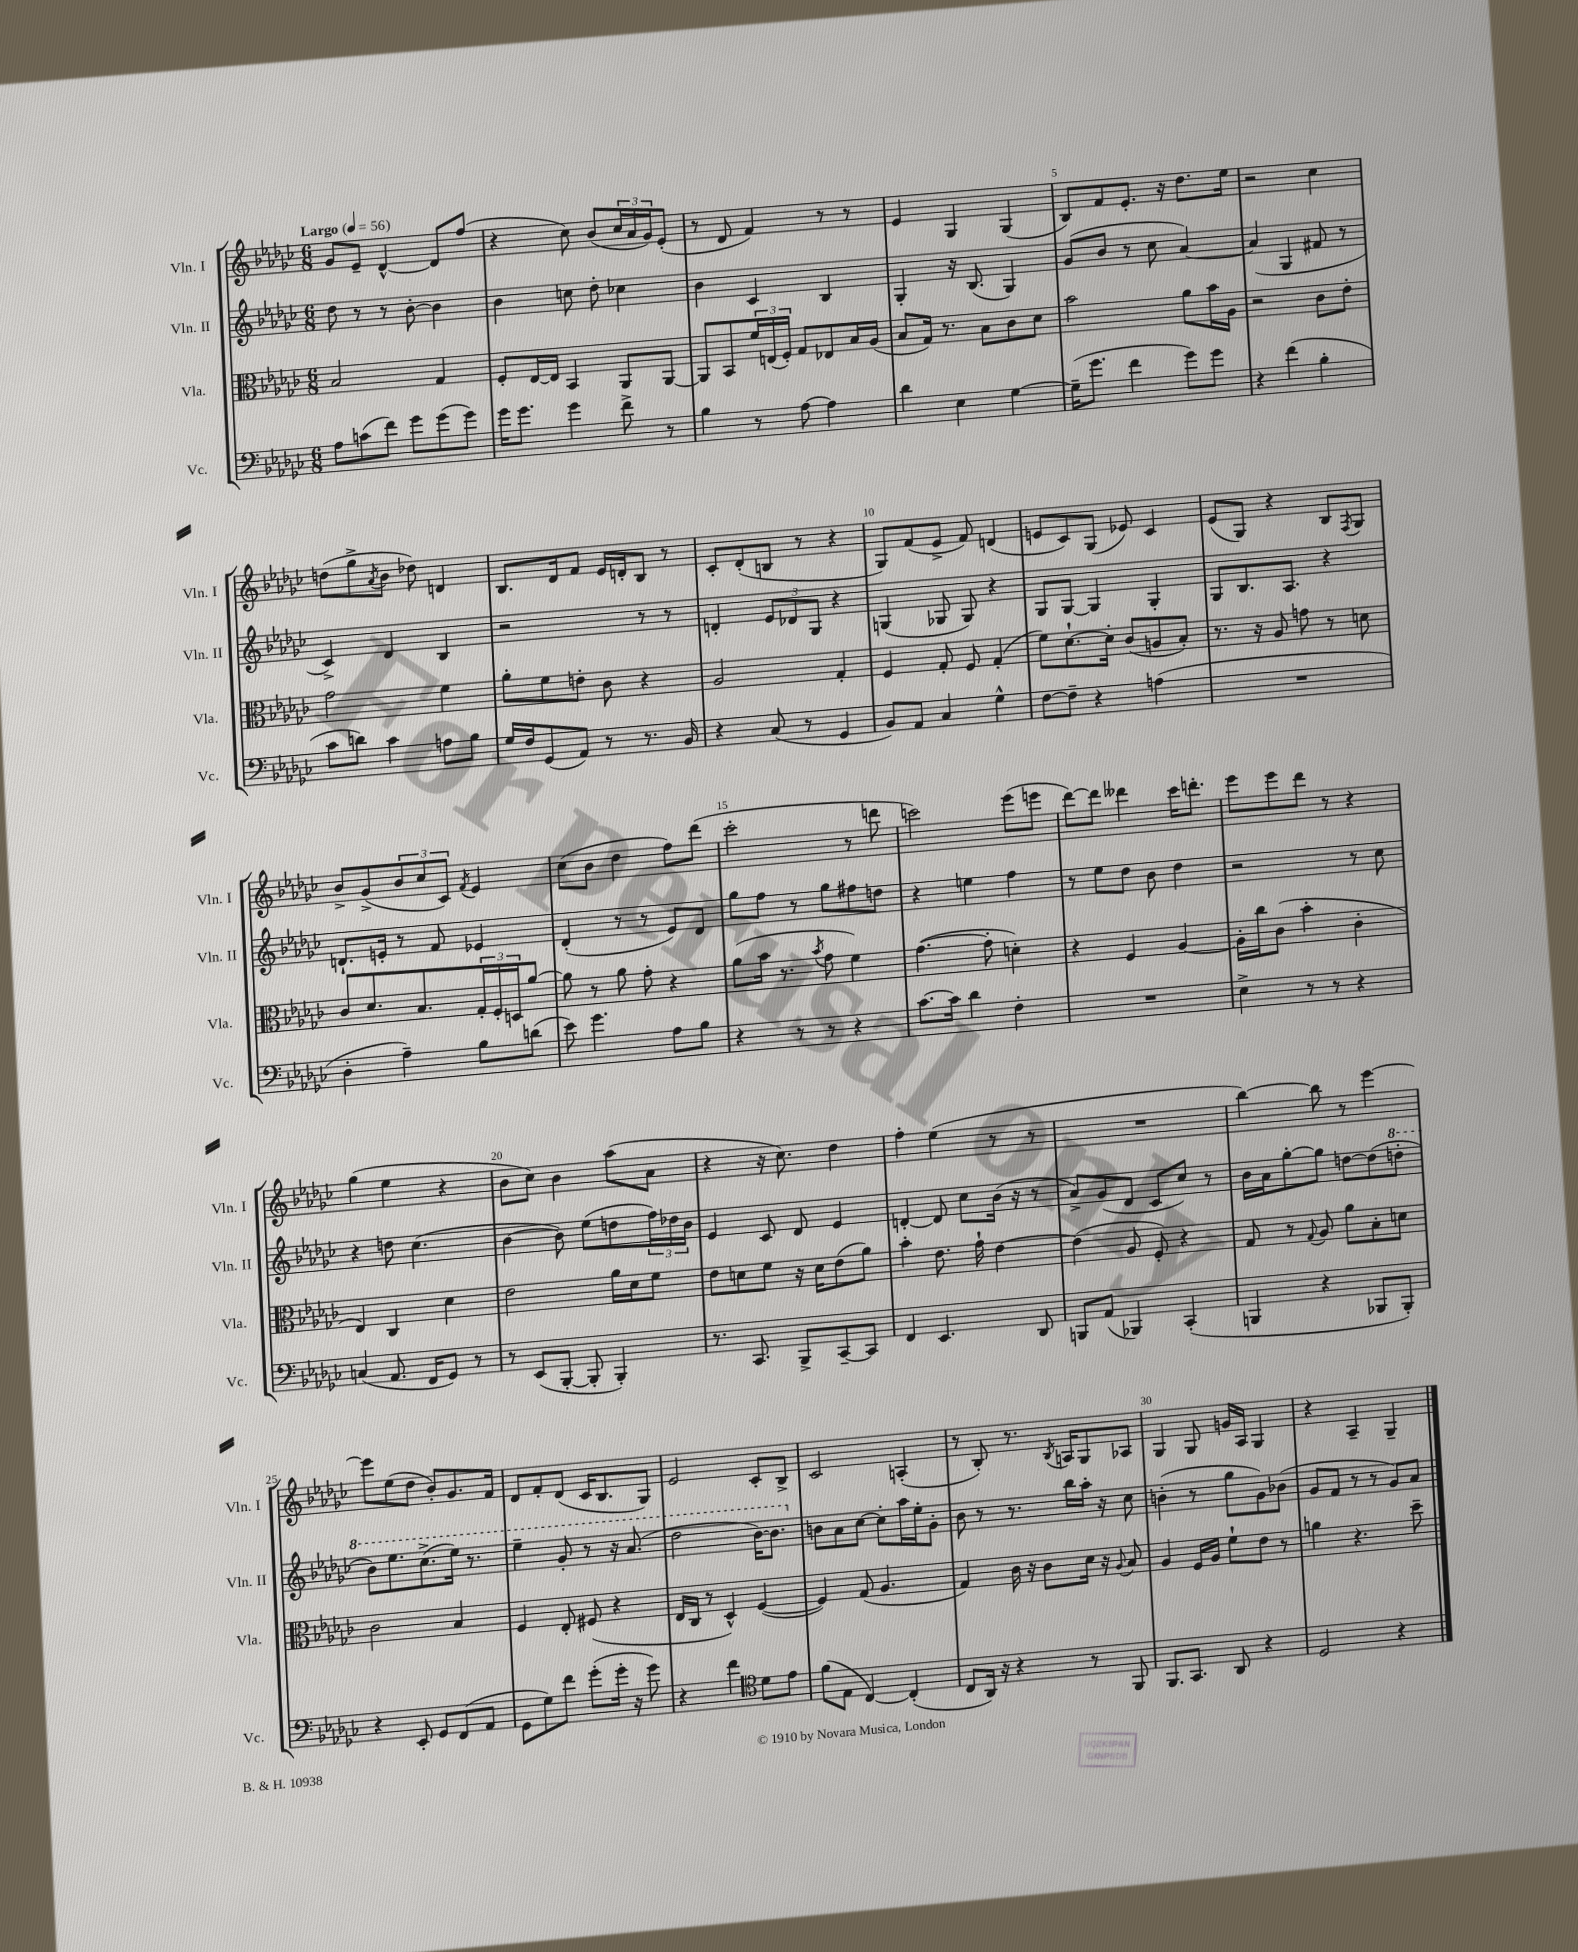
<<
\new StaffGroup <<
\new Staff = "s0" \with { instrumentName = "Vln. I" shortInstrumentName = "Vln. I" } {
    \clef treble \key ges \major \numericTimeSignature \time 6/8 \tempo "Largo" 4 = 56
    ges'8 ees'8-- des'4~-^ des'8 f''8( |
    r4 ces''8) bes'8( \tuplet 3/2 { ces''16 aes'16 ges'16) } ees'8-.( |
    r8 des'8 f'4) r8 r8 |
    ees'4 ges4 ges4( |
    bes8) f'8 ees'8.-. r16 des''8. ees''16 |
    r2 ces''4 |
    d''8( ges''8-> \acciaccatura { aes'8 } bes'8 des''8) d'4 |
    bes8. des'16 f'8 ees'16 d'16-. bes8 r8 |
    ces'8-. des'8-.( b8 r8 r4 |
    ges8) f'8( ees'8-> f'8) d'4( |
    e'8 ces'8) ges8( ees'8) ces'4 |
    ees'8( ges8) r4 bes8 \acciaccatura { f8 } ges8 |
    bes'8-> ges'8->( \tuplet 3/2 { bes'8 ces''8 ces'8) } \acciaccatura { f'8 } ees'4 |
    ces''8( bes'8 des''4 f''8) des'''8( |
    ces'''2-. r8 d'''8 |
    c'''2) ees'''8( e'''8 |
    des'''8~) des'''8 deses'''4 ces'''16 d'''8.-. |
    ees'''8 ees'''8 des'''8 r8 r4 |
    ges''4( ees''4 r4 |
    bes'8 ces''8) bes'4 aes''8( aes'8 |
    r4 r16 ces''8.) des''4 |
    f''4-. ees''4( r8 r8 |
    R2. |
    bes''4~) bes''8 r8 ees'''4~ |
    ees'''8 ees''8( des''8 bes'8-.) ges'8. f'16 |
    des'8 f'8-. des'8( ces'16 bes8. ges8) |
    ees'2 ces'8-. bes8-> |
    ces'2 a4-.( |
    r8 bes8-.) r8. \acciaccatura { bes8 } a16 ges8 aes8 |
    ges4 ges8 g'16 aes16 ges4 |
    r4 aes4-- ges4-- \bar "|." |
}
\new Staff = "s1" \with { instrumentName = "Vln. II" shortInstrumentName = "Vln. II" } {
    \clef treble \key ges \major \numericTimeSignature \time 6/8
    des''8 r8 r8 bes'8~-. bes'4 |
    bes'4 c''8 des''8-. ces''4 |
    bes'4 ces'4 bes4 |
    ges4-. r16 bes8.( ges4) |
    ges'8( bes'8 r8 ces''8 aes'4~) |
    aes'4( ges4 fis'8 r8 |
    ces'4->) des'4 bes4 |
    r2 r8 r8 |
    d'4-. \tuplet 3/2 { ees'8 des'8 ges8 } r4 |
    g4( ges8 ges8) r4 |
    ges8 ges8~ ges4 ges4-. |
    ges8 bes8. aes8. r4 |
    d'8.-! e'16-. r8 f'8 ees'4 |
    des'4-.( r8 r8 ees'8) des'8 |
    ges''8 f''8 r8 ges''8 fis''8 d''8 |
    r4 e''4 f''4 |
    r8 ees''8 des''8 bes'8 des''4 |
    r2 r8 ces''8 |
    r4 d''8 ces''4.( |
    bes'4~ bes'8) ees''8( d''8 \tuplet 3/2 { f''16) des''16 bes'16 } |
    ees'4 ces'8 des'8 ees'4 |
    d'4~-. d'8 ces''8 bes'16( r16 r8 |
    aes'8->) ges'8( des'8 ces'8 ces''8) r8 |
    bes'16 aes'16 ges''8~-. ges''8 d''8~ d''8( \ottava #1 d'''8-. |
    bes''8) ees'''8. ces'''8.->( ees'''16) r8. |
    ees'''4-- ges''8-. r8 r16 aes''8.( |
    des'''2 bes''16~) bes''8. \ottava #0 |
    b'8 aes'8 ces''8~ ces''8-. aes''16 ees''16-. ges'8-. |
    bes'8 r8 r8. bes''16 aes''16-. r16 ces''8 |
    b'4-.( r8 ges''8 ges'8) bes'8( |
    ges'8 f'8 r8 r8 ges'8) aes'8 \bar "|." |
}
\new Staff = "s2" \with { instrumentName = "Vla." shortInstrumentName = "Vla." } {
    \clef alto \key ges \major \numericTimeSignature \time 6/8
    bes2 ges4 |
    f8-. ees16~ ees16 bes,4 aes,8 aes,8~ |
    aes,8 bes,8 \tuplet 3/2 { f'16 e16( f16-.) } ges8 ees8 bes16 aes16( |
    bes8 ges16) r8. bes8 ces'8 des'8 |
    bes'2 aes'8 bes'16 aes16 |
    r2 ces'8 ees'8-. |
    ges'2 f'4 |
    aes'8-. f'8 e'8-. ces'8 r4 |
    aes2 ges4-. |
    f4 ges8-. f8 ges4-.( |
    f'8) des'8.~-! des'16-. ces'8( a8 bes8-.) |
    r8. r16 aes8 g'8 r8 d'8 |
    ces'8 des'8. bes8. \tuplet 3/2 { ges16-. f16-. d16 } aes'8~ |
    aes'8 r8 aes'8 ges'8-. r4 |
    aes'8( bes'16 r8. \acciaccatura { bes'8 } ges'8 f'4) |
    ges'4.~( ges'8-. d'4-.) |
    r4 f4 aes4~ |
    aes16-. ces''16 ces'8( bes'4-. ces'4-. |
    ees4) ces4 des'4 |
    ees'2 aes'16 des'16 f'8 |
    ees'8 d'8 f'8 r16 d'16 ees'8( aes'8) |
    bes'4-. ees'8. ges'16-! ees'4~ |
    ees'4( aes8 f8-.) r4 |
    ges8 r8 \appoggiatura { ges8 } aes8 aes'8 bes8-. d'8 |
    ces'2 bes4 |
    f4 ees8-. fis8( r4 |
    ees16 ces16 r8 des4-^) f4~( |
    f4) ges8( aes4. |
    ges4) ces'16 r16 ces'8 des'16 r16 \appoggiatura { aes8 } bes8 |
    aes4 f16 aes16 f'8-! ees'8 r8 |
    a'4 r4. des''8-- \bar "|." |
}
\new Staff = "s3" \with { instrumentName = "Vc." shortInstrumentName = "Vc." } {
    \clef bass \key ges \major \numericTimeSignature \time 6/8
    aes8 c'8( f'8) ges'8 ges'8( ges'8) |
    ges'16 ges'8. ges'4 f'8-> r8 |
    bes4 r8 aes8~ aes4 |
    des'4 ees4 ges4~ |
    ges16--( ges'8. f'4 ges'8) ges'8 |
    r4 f'4( bes4-. |
    ces'8 d'8) ces'4 a8 bes8 |
    ges16 f16 ges,8( aes,8) r8 r8. bes,16 |
    r4 ces8( r8 ges,4 |
    bes,8) aes,8 ces4 ges4-^ |
    f8~ f8-- r4 a4( |
    R2. |
    des4-. aes4--) bes8 d'8( |
    ees'8) ges'4. aes8 bes8 |
    r4 r8 r8 r4 |
    ces'8.~ ces'16 des'4 f4-. |
    R2. |
    ees4-> r8 r8 r4 |
    c4( aes,8. f,16 ges,8) r8 |
    r8 ees,8( bes,,8~-. bes,,8-. bes,,4-.) |
    r8. ces,8. bes,,8-> ces,8~-- ces,8 |
    f,4 ees,4. des,8 |
    b,,8 aes,8( bes,,4) ces,4-.( |
    b,,4 r4 bes,,8 bes,,8-.) |
    r4 ees,8-. ges,8 f,8( aes,8 |
    ges,8 ges8) f'8 ges'8-.( ges'16-. r16 ges'8) |
    r4 f'4 \clef tenor des'8 ees'8 |
    f'8( ees8 ces4~) ces4-.( |
    ces8 aes,16) r16 r4 r8 f,8 |
    f,8. ges,8. aes,8 r4 |
    des2 r4 \bar "|." |
}
>>
>>
\layout { \context { \Score \override BarNumber.break-visibility = ##(#f #t #t) barNumberVisibility = #(every-nth-bar-number-visible 5) } }
